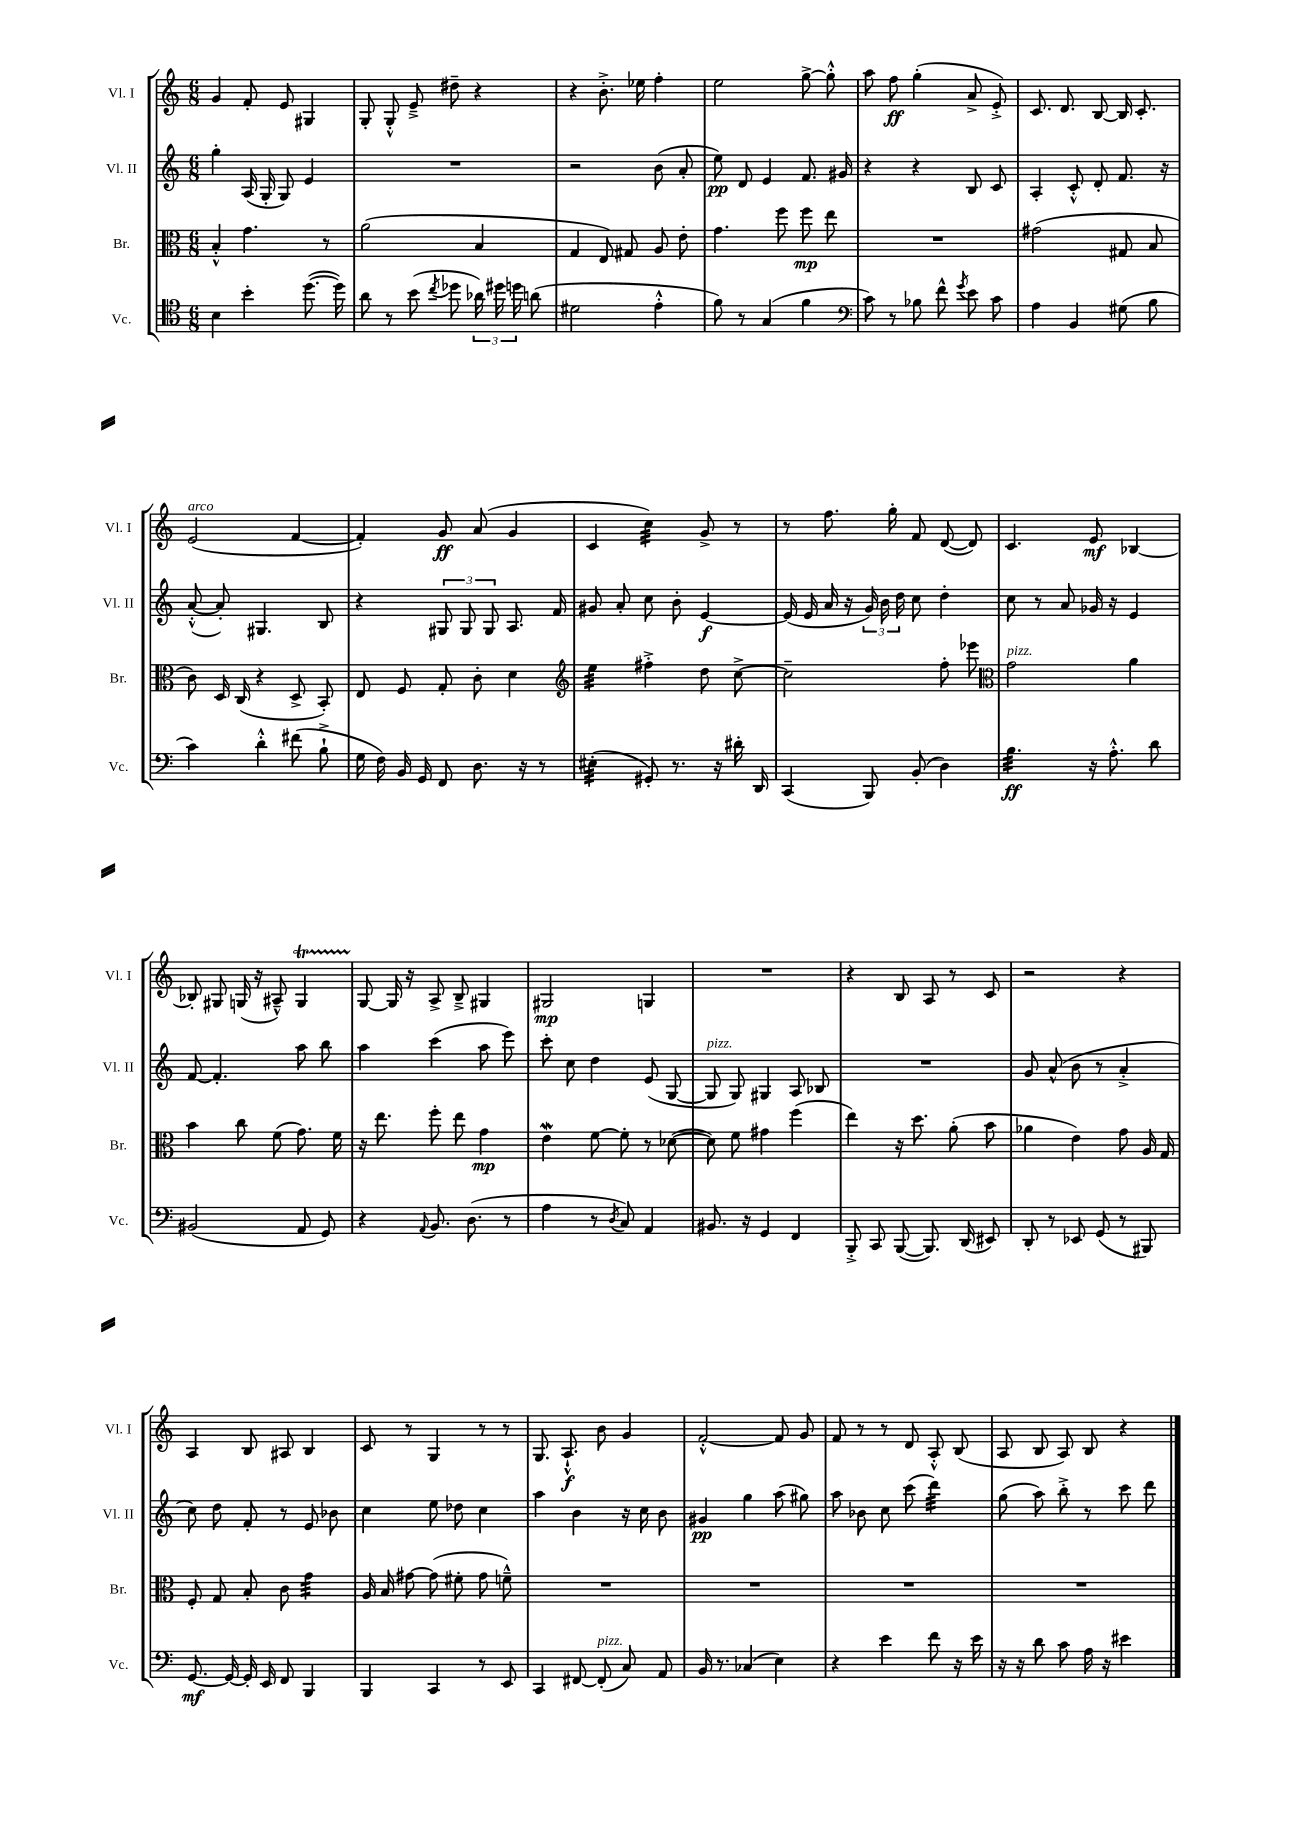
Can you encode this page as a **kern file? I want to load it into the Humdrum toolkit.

**kern	**kern	**kern	**kern
*staff4	*staff3	*staff2	*staff1
*clefC4	*clefC3	*clefG2	*clefG2
*k[]	*k[]	*k[]	*k[]
*M6/8	*M6/8	*M6/8	*M6/8
4B	4B'^^	4gg'	4g
4b'	4.g	(16A	8f'
.	.	16G'	.
.	.	8G)	8e
([8.dd	.	4e	4G#
.	8r	.	.
16dd])	.	.	.
=	=	=	=
8a	(2a	2.r	8G'
8r	.	.	8G'^^
(8b	.	.	8e~^
8qcc	.	.	.
8dd-	.	.	8dd#~
24a-)	4B	.	4r
24dd#	.	.	.
24dd	.	.	.
(8a	.	.	.
=	=	=	=
2d#	4G	2r	4r
.	8E)	.	8.b'^
.	8G#	.	.
.	.	.	16ee-
4e'^^	8A	(8b	4ff'
.	8e'	8a'	.
=	=	=	=
8f)	4.g	8ee)	2ee
8r	.	8d	.
(4G	.	4e	.
.	8ff	.	.
4f	8ff	8.f	[8gg^
.	8ee	.	8gg'^^]
.	.	16g#	.
=	=	=	=
*clefF4	*	*	*
8c)	2.r	4r	8aa
8r	.	.	8ff
8B-	.	4r	(4gg'
8f^^	.	.	.
8qg	.	.	.
8e	.	8B	8a^
8c	.	8c	8e'^)
=	=	=	=
4A	(2g#	4A'	8.c
.	.	.	8.d
4BB	.	8c'^^	.
.	.	8d'	[8B
(8G#	8G#	8.f	16B]
.	.	.	8.c'
8B	8B	.	.
.	.	16r	.
=	=	=	=
4c)	8c)	([8a'^^	(2e
.	16D	8a'])	.
.	(16C	.	.
4d'^^	4r	4.G#	.
(8f#	8D^	.	[4f
8B`^	8BB')	8B	.
=	=	=	=
16G	8E	4r	4f'])
16F)	.	.	.
16BB	8F	.	.
16GG	.	.	.
8FF	8G'	12G#	8g
.	.	12G#	.
8.D	8c'	.	(8a
.	.	12G#	.
.	4d	8.A	4g
16r	.	.	.
8r	.	.	.
.	.	16f	.
=	=	=	=
*	*clefG2	*	*
(4E#'	4ee	8g#	4c
.	.	8a'	.
8GG#')	4ff#'^	8cc	4cc)
8.r	.	8b'	.
.	8dd	[4e	8g^
16r	.	.	.
16d#'	[8cc^	.	8r
16DD	.	.	.
=	=	=	=
(4CC	2cc~]	(16e]	8r
.	.	16e	.
.	.	16a	8.ff
.	.	16r	.
8BBB)	.	24g)	.
.	.	24b	.
.	.	.	16gg'
.	.	24dd	.
(8BB'	.	8cc	8f
4D)	8ff'	4dd'	([8d
.	8eee-	.	8d])
=	=	=	=
*	*clefC3	*	*
4.B	2g	8cc	4.c
.	.	8r	.
.	.	8a	.
16r	.	16g-	8e
8.A'^^	.	16r	.
.	4a	4e	[4B-
8d	.	.	.
=	=	=	=
(2BB#	4b	[8f	8B-']
.	.	4.f']	8G#
.	8cc	.	(16G
.	.	.	16r
.	(8f	.	8A#~^^)
8AA	8.g)	8aa	4G
8GG)	.	8bb	.
.	16f	.	.
=	=	=	=
4r	16r	4aa	[8G
.	8.ee	.	.
.	.	.	16G]
.	.	.	16r
8qqAA	.	.	.
8.BB	8ff'	(4ccc	8A^
.	8ee	.	8B~^
(8.D	.	.	.
.	4g	8aa	4G#
8r	.	8eee)	.
=	=	=	=
4A	4e	8ccc'	2G#
.	.	8cc	.
8r	[8f	4dd	.
8qD	.	.	.
8C)	8f']	.	.
4AA	8r	(8e	4G
.	([8d-	[8G	.
=	=	=	=
8.BB#	8d-])	8G]	2.r
.	8f	8G)	.
16r	.	.	.
4GG	4g#	4G#	.
4FF	(4ff	8A	.
.	.	8B-	.
=	=	=	=
8BBB'^	4ee)	2.r	4r
8CC	.	.	.
([8BBB	16r	.	8B
.	8.dd	.	.
8.BBB])	.	.	8A
.	(8a'	.	8r
(16DD	.	.	.
8EE#)	8b	.	8c
=	=	=	=
8DD'	4a-	8g	2r
8r	.	(8a^^	.
8EE-	4e)	8b	.
(8GG	.	8r	.
8r	8g	4a'^	4r
8BBB#)	16A	.	.
.	16G	.	.
=	=	=	=
[8.GG	8F'	8cc)	4A
.	8G	8dd	.
16GG_	.	.	.
16GG']	8B'	8f'	8B
16EE	.	.	.
8FF	8c	8r	8A#
4BBB	4g	8e	4B
.	.	8b-	.
=	=	=	=
4BBB	16A	4cc	8c
.	16B	.	.
.	[8g#	.	8r
4CC	(8g#]	8ee	4G
.	8f#'	8dd-	.
8r	8g#	4cc	8r
8EE	8f~^^)	.	8r
=	=	=	=
4CC	2.r	4aa	8.G
.	.	.	8.A`^^
[8FF#	.	4b	.
(8FF#']	.	.	8b
8C)	.	16r	4g
.	.	16cc	.
8AA	.	8b	.
=	=	=	=
16BB	2.r	4g#	[2f'^^
8.r	.	.	.
(4C-	.	4gg	.
4E)	.	(8aa	8f]
.	.	8gg#)	8g
=	=	=	=
4r	2.r	8aa	8f
.	.	8b-	8r
4e	.	8cc	8r
.	.	(8ccc	8d
8f	.	4ddd)	8A'^^
16r	.	.	(8B
16e	.	.	.
=	=	=	=
16r	2.r	(8gg	8A
16r	.	.	.
8d	.	8aa)	8B
8c	.	8bb'^	8A)
16A	.	8r	8B
16r	.	.	.
4e#	.	8ccc	4r
.	.	8ddd	.
==	==	==	==
*-	*-	*-	*-
